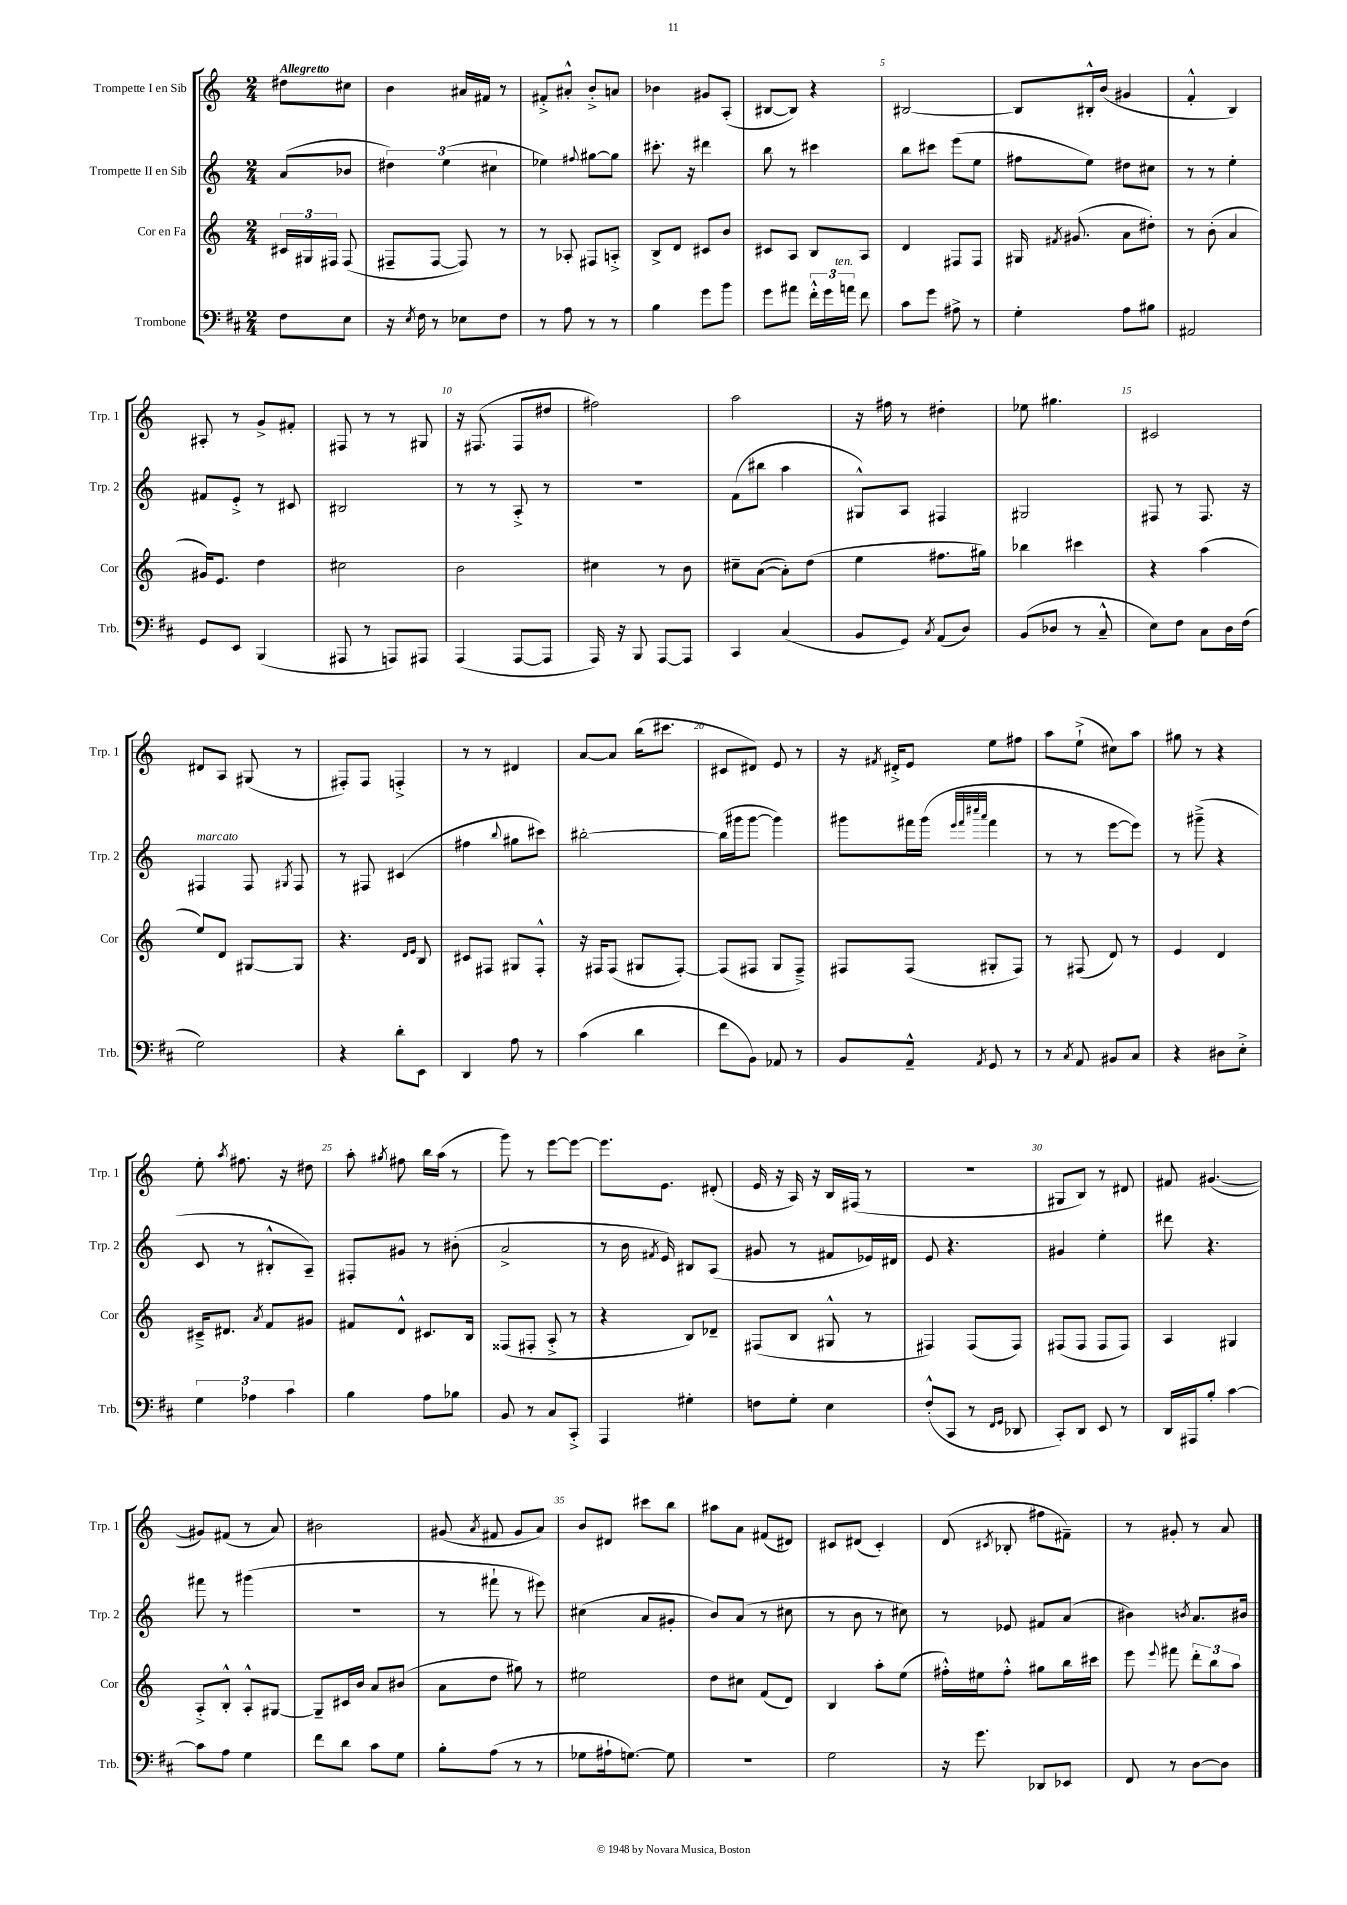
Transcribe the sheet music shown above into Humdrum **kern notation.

**kern	**kern	**kern	**kern
*staff4	*staff3	*staff2	*staff1
*clefF4	*clefG2	*clefG2	*clefG2
*k[f#c#]	*k[]	*k[]	*k[]
*M2/4	*M2/4	*M2/4	*M2/4
8F#	24c#	(8a	8dd#
.	24G#	.	.
.	24F#	.	.
8E	(8F#	8b-	8cc#
=	=	=	=
16r	8F#~	6dd#)	4b
8qE	.	.	.
16F#	.	.	.
8r	[8F#	.	.
.	.	(6ee	.
8E-	8F#])	.	16a#
.	.	.	16f#
.	.	6cc#	.
8F#	8r	.	8r
=	=	=	=
8r	8r	4ee-)	8f#'^
8A	8A-'	.	8a#'^^
.	.	8qqff#	.
8r	8F#	[8gg#	8b'^
8r	8A'^	8gg#]	8a
=	=	=	=
4B	8B^	8.ccc#'	4b-
.	8d	.	.
.	.	16r	.
8g	8c#	4ddd#	8g#
8b	8b	.	(8A'
=	=	=	=
8g	8c#	8bb	[8B#
8a#	8A	8r	8B#])
24f#'^^	8B	4ccc#	4r
24g	.	.	.
24a	.	.	.
8f#	8A	.	.
=	=	=	=
8c#	4d	8bb	[2B#
8g	.	8ccc#	.
8A#^	8F#	(8eee	.
8r	8F#	8ee	.
=	=	=	=
4G'	16G#	8ff#	8B#]
.	8qf#	.	.
.	(8.g#	.	.
.	.	8ee)	16B#'^^
.	.	.	(16b
8A	8a	8dd#	4g#
8B#	8dd#')	8cc#	.
=	=	=	=
2AA#	8r	8r	4f'^^
.	(8b'	8r	.
.	4a	4ee'	4B)
=	=	=	=
8GG	16g#)	8f#	8A#'
.	8.e	.	.
8EE	.	8e'^	8r
(4BBB	4dd	8r	8g^
.	.	8c#	8f#'
=	=	=	=
8AAA#	2cc#	2B#	8F#
8r	.	.	8r
8AAA)	.	.	8r
8AAA#	.	.	8G#
=	=	=	=
(4AAA	2b	8r	16r
.	.	.	(8.F#
.	.	8r	.
[8AAA	.	8A'^	8F#
8AAA]	.	8r	8dd#
=	=	=	=
16AAA)	4cc#	2r	2ff#)
16r	.	.	.
8BBB	.	.	.
[8AAA	8r	.	.
8AAA]	8b	.	.
=	=	=	=
4CC#	8cc#~	(8f	2aa
.	([8a	8bb#	.
(4C#	8a'])	4aa	.
.	(8dd	.	.
=	=	=	=
8BB	4ee	8G#^^)	16r
.	.	.	16ff#
8GG)	.	8A	8r
8qC#	.	.	.
(8AA	8.ff#	4F#	4dd#'
8D)	.	.	.
.	16gg#)	.	.
=	=	=	=
(8BB	4bb-	2G#	8ee-
8D-	.	.	4.gg#
8r	4ccc#	.	.
8C#~^^	.	.	.
=	=	=	=
8E)	4r	8F#	2c#
8F#	.	8r	.
8C#	(4aa	8.F#	.
16D	.	.	.
(16F#	.	16r	.
=	=	=	=
2G)	8ee)	4F#	8d#
.	8d	.	8A
.	[8G#	8F#	(8G#
.	.	8qG#	.
.	8G#]	8F#	8r
=	=	=	=
4r	4.r	8r	8F#')
.	.	8F#	8F#
8d'	.	(4c#	4F'^
.	16qqd	.	.
.	16qqe	.	.
8EE	8B	.	.
=	=	=	=
4DD	8c#	4ff#	8r
.	8F#	.	8r
.	.	8qqbb	.
8A	8G#	8gg#	4d#
8r	8F#'^^	8ccc#)	.
=	=	=	=
(4c#	16r	[2bb#'	[8a
.	16F#	.	.
.	(8F#	.	8a]
4d	8G#	.	(16bb
.	.	.	8.ccc#
.	[8F#')	.	.
=	=	=	=
8f#	(8F#]	(16bb#]	8c#
.	.	16ggg#	.
8BB)	8F#	[8ggg#	8d#)
8AA-	8G	4ggg#])	8e
8r	8F#~^)	.	8r
=	=	=	=
8BB	8F#	8ggg#	16r
.	.	.	8qf#
.	.	.	16d#'^
8AA~^^	(8F#	16fff#	8e
.	.	(16ggg#	.
.	.	32qqeee	.
.	.	32qqfff#	.
.	.	32qqcccc#	.
8qAA	.	32qqaaa	.
8GG	8G#'	4fff#	8ee
8r	8F#)	.	8ff#
=	=	=	=
8r	8r	8r	8aa
8qC#	.	.	.
8AA	(8F#	8r	(8ee`^
8BB#	8d)	[8eee	8cc#)
8C#	8r	8eee])	8aa
=	=	=	=
4r	4e	8r	8gg#
.	.	(8ggg#~^	8r
8D#	4d	4r	4r
8E'^	.	.	.
=	=	=	=
6G	16c#~^	8c	8ee'
.	8.d#	.	.
.	.	.	8qaa
.	.	8r	8.ff#
6A-	.	.	.
.	8qa	.	.
.	8f	8B#'^^	.
.	.	.	16r
6c#	.	.	.
.	8g#	8A~)	8dd#
=	=	=	=
4B	8f#	8F#'	8aa'
.	.	.	8qgg#
.	8d^^	8g#	8ff#
8A	8.c#	8r	16bb
.	.	.	(16aa
8B-	.	(8b#'	8r
.	16B	.	.
=	=	=	=
8BB	(8F##	2a^	8ggg)
8r	8F#'	.	8r
8C#	8A'^	.	[8eee
8CC#'^	8r	.	8eee_
=	=	=	=
4AAA	4r	8r	8.eee]
.	.	16b	.
.	.	8qf#	.
.	.	16e)	8.e
4G#'	8B)	8B#	.
.	8d-~	(8A	(8d#'
=	=	=	=
8F	(8F#	8g#	16e
.	.	.	16r
8G'	8B	8r	16A)
.	.	.	16r
4E	8G#^^	8f#	16B
.	.	.	(16F#
.	8r	16e-)	8r
.	.	16d#	.
=	=	=	=
(8F#'^^	4F#)	8e	2r
8CC#	.	4.r	.
8r	(8F#	.	.
16qqFF#	.	.	.
16qqGG	.	.	.
8DD-	8F#)	.	.
=	=	=	=
8CC#')	(8F#	4g#	8G#
8DD	8F#	.	8B)
8EE	8F#	4ee'	8r
8r	8F#)	.	8d#
=	=	=	=
16DD	4A	8ddd#	8f#
16AAA#	.	.	.
8B'	.	4.r	([4.g#
[4c#	4G#	.	.
=	=	=	=
8c#]	8A'^	8fff#	8g#])
8A	8B'^^	8r	(8f#
4G	8A'^^	(4ggg#	8r
.	[8G#	.	8a)
=	=	=	=
8f#	8G#~]	2r	2b#
8d	16c#	.	.
.	16b	.	.
8c#	8a	.	.
8G	(8b#	.	.
=	=	=	=
8B'	8a	8r	(8g#
.	.	.	8qa
(8A	8dd	8fff#`	8f#
8r	8gg#)	8r	8g#
8r	8r	8eee#)	8a)
=	=	=	=
8G-	2ee#	(4cc#	8b
16A#`	.	.	8d#
[8.G)	.	.	.
.	.	8a	8ccc#
8G]	.	8g#'	8bb
=	=	=	=
2r	8dd	8b)	8aa#
.	8cc#	(8a	8a
.	(8f	8r	(8f#
.	8d)	8cc#	8d#)
=	=	=	=
2G	4B	8r	8c#
.	.	8b	(8d#
.	8aa'	8r	4c#')
.	(8ee	8cc#)	.
=	=	=	=
16r	16ff#'^^)	8r	(8d
8.g	16ee#	.	.
.	.	.	8qc#
.	8ff#'^^	8e-	8B-'
8DD-	8gg#	8f#	8ff#
8EE-	16bb	(8a	8f#~)
.	16ccc#	.	.
=	=	=	=
8FF#	8eee	4b#)	8r
.	8qqeee	.	.
8r	8fff#	.	8g#'
.	.	8qb	.
[8D	12ddd'	8.a	8r
.	12bb	.	.
8D]	.	.	8a
.	12aa	.	.
.	.	16b#	.
==	==	==	==
*-	*-	*-	*-
